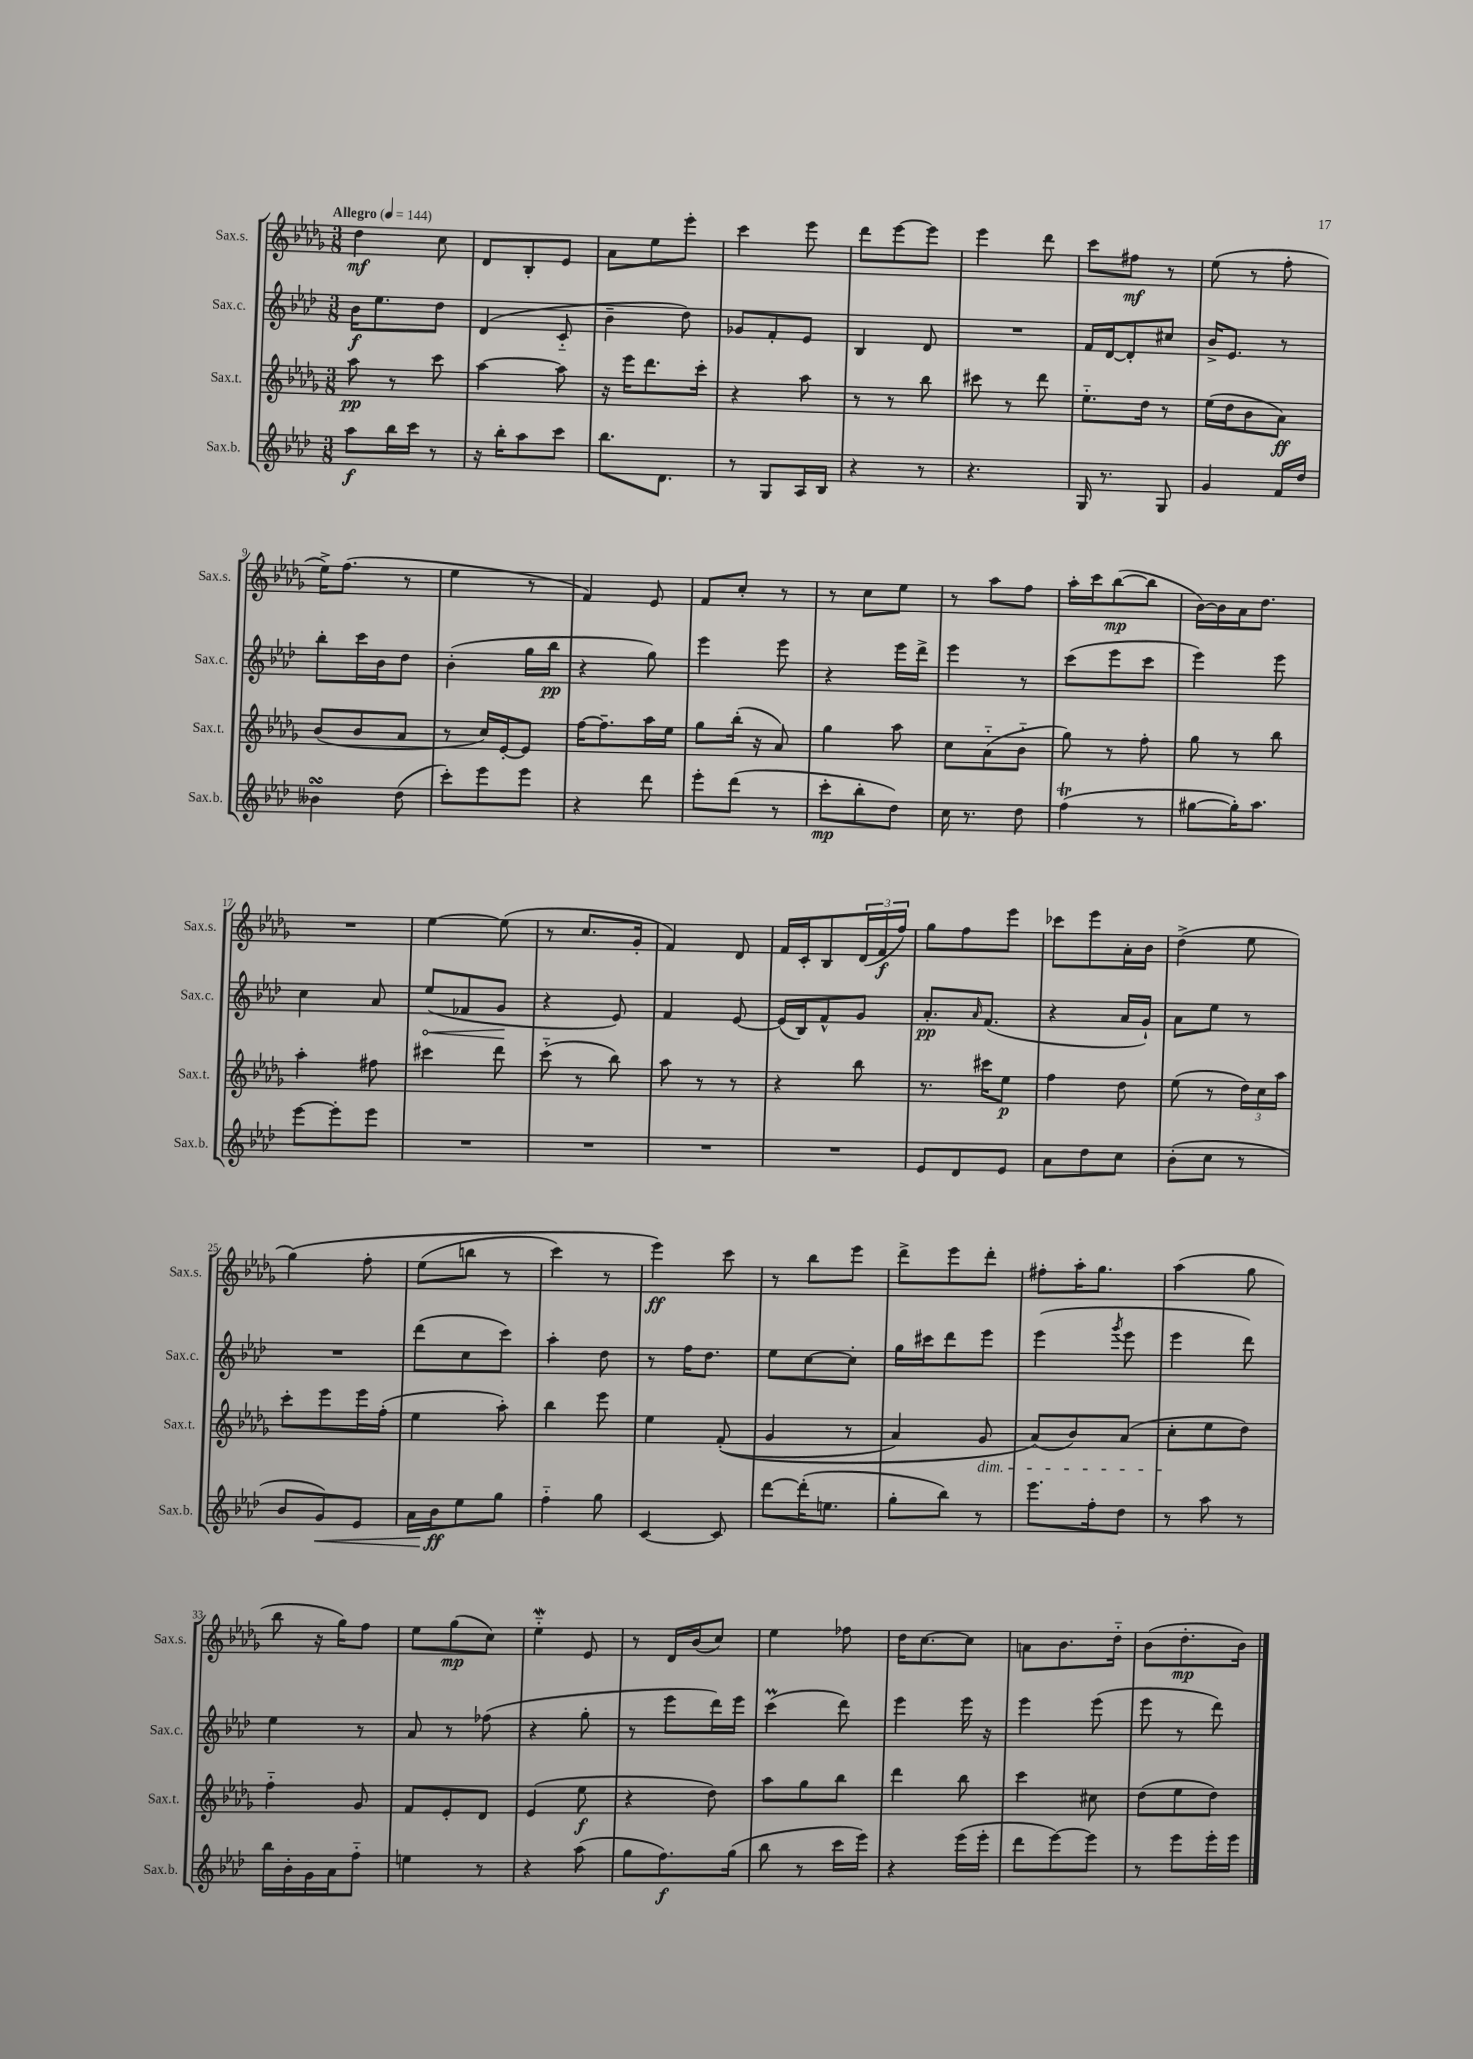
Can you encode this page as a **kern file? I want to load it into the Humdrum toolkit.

**kern	**dynam	**kern	**dynam	**kern	**dynam	**kern	**dynam
*part4	*part4	*part3	*part3	*part2	*part2	*part1	*part1
*staff4	*staff4	*staff3	*staff3	*staff2	*staff2	*staff1	*staff1
*I"Sax.b.	*	*I"Sax.t.	*	*I"Sax.c.	*	*I"Sax.s.	*
*I'Sax.b.	*	*I'Sax.t.	*	*I'Sax.c.	*	*I'Sax.s.	*
*clefG2	*	*clefG2	*	*clefG2	*	*clefG2	*
*k[b-e-a-d-]	*	*k[b-e-a-d-g-]	*	*k[b-e-a-d-]	*	*k[b-e-a-d-g-]	*
*M3/8	*	*M3/8	*	*M3/8	*	*M3/8	*
*MM144	*	*MM144	*	*MM144	*	*MM144	*
=1	=1	=1	=1	=1	=1	=1	=1
!	!	!	!	!	!	!LO:TX:a:B:t=Allegro	!
8aa-\L	f	8aa-\	pp	16b-\KL	f	4dd-\	mf
.	.	.	.	8.ee-\	.	.	.
16bb-\L	.	8r	.	.	.	.	.
16ccc\JJ	.	.	.	.	.	.	.
8r	.	8ccc\	.	8dd-\J	.	8cc\	.
=2	=2	=2	=2	=2	=2	=2	=2
16r	.	[4aa-\	.	(4d-/	.	8d-/L	.
16bb-'\KL	.	.	.	.	.	.	.
8aa-\	.	.	.	.	.	8B-'/	.
8ccc\J	.	8aa-\]	.	8c/	.	8e-/J	.
=3	=3	=3	=3	=3	=3	=3	=3
8.bb-\L	.	16r	.	4b-~\	.	8a-\L	.
.	.	16eee-\KL	.	.	.	.	.
.	.	8.ddd-\	.	.	.	8ee-\	.
8.d-\J	.	.	.	.	.	.	.
.	.	.	.	8dd-\)	.	8eee-'\J	.
.	.	16ccc'\Jk	.	.	.	.	.
=4	=4	=4	=4	=4	=4	=4	=4
8r	.	4r	.	8g-X/L	.	4ccc\	.
8G/L	.	.	.	8f'/	.	.	.
16A-/L	.	8aa-\	.	8e-/J	.	8eee-\	.
16B-/JJ	.	.	.	.	.	.	.
=5	=5	=5	=5	=5	=5	=5	=5
4r	.	8r	.	4B-/	.	8ddd-\L	.
.	.	8r	.	.	.	[8eee-\	.
8r	.	8bb-\	.	8d-/	.	8eee-\J]	.
=6	=6	=6	=6	=6	=6	=6	=6
4.r	.	8ccc#X\	.	4.r	.	4eee-\	.
.	.	8r	.	.	.	.	.
.	.	8ddd-\	.	.	.	8ddd-\	.
=7	=7	=7	=7	=7	=7	=7	=7
16G/	.	8.ee-\L	.	16f/LL	.	8ccc\L	.
8.r	.	.	.	[16d-/J	.	.	.
.	.	.	.	8d-'/]	.	8ff#X\J	mf
.	.	16dd-\Jk	.	.	.	.	.
8G/	.	8r	.	8cc#X/J	.	8r	.
=8	=8	=8	=8	=8	=8	=8	=8
4g/	.	(16ee-\LL	.	16b-^/KL	.	(8ee-\	.
.	.	16dd-\J	.	8.e-/J	.	.	.
.	.	8b-\	.	.	.	8r	.
16f/LL	.	8a-\J)	ff	8r	.	8ff'\	.
16dd-/JJ	.	.	.	.	.	.	.
!!LO:LB:g=z
=9	=9	=9	=9	=9	=9	=9	=9
4b--XsSSs\	.	(8b-/L	.	8bb-'\L	.	16ee-^\KL)	.
.	.	.	.	.	.	(8.ff\J	.
.	.	8b-/	.	16ccc\L	.	.	.
.	.	.	.	16b-\J	.	.	.
(8dd-\	.	8a-/J	.	8dd-\J	.	8r	.
=10	=10	=10	=10	=10	=10	=10	=10
8ccc'\L)	.	8r	.	(4b-'\	.	4ee-\	.
8eee-\	.	16cc/LL)	.	.	.	.	.
.	.	[16e-'/J	.	.	.	.	.
8eee-\J	.	8e-/J]	.	16gg\LL	.	8r	.
.	.	.	.	16bb-\JJ	pp	.	.
=11	=11	=11	=11	=11	=11	=11	=11
4r	.	[16ff\KL	.	4r	.	4f/)	.
.	.	8.ff~\]	.	.	.	.	.
8ddd-\	.	16aa-\L	.	8gg\)	.	8e-/	.
.	.	16ee-\JJ	.	.	.	.	.
=12	=12	=12	=12	=12	=12	=12	=12
8eee-'\L	.	8gg-\L	.	4eee-\	.	8f/L	.
(8ddd-\J	.	(16bb-'\Jk	.	.	.	8cc'/J	.
.	.	16r	.	.	.	.	.
8r	.	8a-/)	.	8eee-\	.	8r	.
=13	=13	=13	=13	=13	=13	=13	=13
8ccc'\L	mp	4gg-\	.	4r	.	8r	.
8bb-'\	.	.	.	.	.	8cc\L	.
8dd-\J)	.	8aa-\	.	16eee-\LL	.	8ee-\J	.
.	.	.	.	16ddd-^\JJ	.	.	.
=14	=14	=14	=14	=14	=14	=14	=14
16cc\	.	8cc\L	.	4eee-\	.	8r	.
8.r	.	.	.	.	.	.	.
.	.	(8a-\	.	.	.	8aa-\L	.
8dd-\	.	8b-\J	.	8r	.	8ff\J	.
=15	=15	=15	=15	=15	=15	=15	=15
(4ffT\	.	8gg-\)	.	(8ccc\L	.	16aa-'\LL	.
.	.	.	.	.	.	16ccc\J	.
.	.	8r	.	8eee-\	.	([8bb-\	mp
8r	.	8ff'\	.	8ccc\J	.	8bb-\J]	.
=16	=16	=16	=16	=16	=16	=16	=16
[8gg#X\L	.	8gg-\	.	4eee-\)	.	[16b-\LL)	.
.	.	.	.	.	.	16b-\]	.
16gg#'\K])	.	8r	.	.	.	16a-\J	.
8.aa-\J	.	.	.	.	.	8.dd-\J	.
.	.	8bb-\	.	8eee-\	.	.	.
!!LO:LB:g=z
=17	=17	=17	=17	=17	=17	=17	=17
[8eee-\L	.	4aa-'\	.	4cc\	.	4.r	.
8eee-'\]	.	.	.	.	.	.	.
8eee-\J	.	8ff#X\	.	8a-/	.	.	.
=18	=18	=18	=18	=18	=18	=18	=18
!	!	!	!	!	!LO:HP:b	!	!
4.r	.	4ccc#X\	.	(8ee-/L	<	[4ee-\	.
.	.	.	.	8f-X/	.	.	.
.	.	8ddd-\	.	8g/J	.	(8ee-\]	.
.	.	.	.	.	[	.	.
=19	=19	=19	=19	=19	=19	=19	=19
4.r	.	(8ccc\	.	4r	.	8r	.
.	.	8r	.	.	.	8.cc/L	.
.	.	8bb-\)	.	8e-/)	.	.	.
.	.	.	.	.	.	16g-'/Jk	.
=20	=20	=20	=20	=20	=20	=20	=20
4.r	.	8aa-\	.	4f/	.	4f/)	.
.	.	8r	.	.	.	.	.
.	.	8r	.	[8e-/	.	8d-/	.
=21	=21	=21	=21	=21	=21	=21	=21
4.r	.	4r	.	(16e-/LL]	.	16f/LL	.
.	.	.	.	16B-/J)	.	16c'/J	.
.	.	.	.	8f^^/	.	8B-/	.
.	.	8bb-\	.	8g/J	.	(24d-/L	.
.	.	.	.	.	.	24f/	f
.	.	.	.	.	.	24ff/JJ)	.
=22	=22	=22	=22	=22	=22	=22	=22
8e-/L	.	8.r	.	8.a-'/L	pp	8gg-\L	.
8d-/	.	.	.	.	.	8ff\	.
.	.	.	.	16qqa-/	.	.	.
.	.	16ccc#X\KL	.	(8.f/J	.	.	.
8e-/J	.	8ee-\J	p	.	.	8eee-\J	.
=23	=23	=23	=23	=23	=23	=23	=23
8a-\L	.	4ff\	.	4r	.	8ccc-X\L	.
8dd-\	.	.	.	.	.	8eee-\	.
8cc\J	.	8dd-\	.	16a-/LL	.	16a-'\L	.
.	.	.	.	16g`/JJ)	.	16b-\JJ	.
=24	=24	=24	=24	=24	=24	=24	=24
(8b-'\L	.	(8ee-\	.	8a-\L	.	(4dd-^\	.
8cc\J	.	8r	.	8ee-\J	.	.	.
8r	.	24dd-\LL)	.	8r	.	8ee-\	.
.	.	24cc\	.	.	.	.	.
.	.	24aa-\JJ	.	.	.	.	.
!!LO:LB:g=z
=25	=25	=25	=25	=25	=25	=25	=25
8b-/L	.	8ccc'\L	.	4.r	.	(4gg-\)	.
!	!LO:HP:b	!	!	!	!	!	!
8g/)	<	8eee-\	.	.	.	.	.
8e-/J	.	16eee-\L	.	.	.	8ff'\	.
.	.	(16ff'\JJ	.	.	.	.	.
=26	=26	=26	=26	=26	=26	=26	=26
16a-\LL	.	4ee-\	.	(8ddd-\L	.	(8ee-\L	.
16b-\J	ff	.	.	.	.	.	.
8ee-\	[	.	.	8cc\	.	8bbn\J	.
8gg\J	.	8aa-'\)	.	8ccc\J)	.	8r	.
=27	=27	=27	=27	=27	=27	=27	=27
4ff\	.	4bb-\	.	4aa-'\	.	4ccc\)	.
8gg\	.	8eee-\	.	8dd-\	.	8r	.
=28	=28	=28	=28	=28	=28	=28	=28
[4c/	.	4ee-\	.	8r	.	4eee-\)	ff
.	.	.	.	16ff\KL	.	.	.
.	.	.	.	8.dd-\J	.	.	.
8c/]	.	((8f'/	.	.	.	8ccc\	.
=29	=29	=29	=29	=29	=29	=29	=29
[8ddd-\L	.	4g-/	.	8ee-\L	.	8r	.
(16ddd-'\K]	.	.	.	[8cc\	.	8bb-\L	.
8.een\J	.	.	.	.	.	.	.
.	.	8r	.	8cc'\J]	.	8eee-\J	.
=30	=30	=30	=30	=30	=30	=30	=30
8gg'\L	.	4a-/)	.	16gg\LL	.	8ddd-^\L	.
.	.	.	.	16ccc#X\J	.	.	.
8bb-\J)	.	.	.	8ddd-\	.	8eee-\	.
!	!	!LO:TX:b:i:t=dim.	!	!	!	!	!
8r	.	8g-/	.	8eee-\J	.	8ddd-'\J	.
=31	=31	=31	=31	=31	=31	=31	=31
8.eee-\L	.	(8a-/L)	.	(4eee-\	.	8ff#X'\L	.
.	.	8b-/)	.	.	.	16aa-'\K	.
16ff'\k	.	.	.	.	.	8.gg-\J	.
.	.	.	.	8qggg/	.	.	.
8dd-\J	.	(8a-/J	.	8eee-\	.	.	.
=32	=32	=32	=32	=32	=32	=32	=32
8r	.	8cc'\L	.	4eee-\	.	(4aa-\	.
8aa-\	.	8ee-\	.	.	.	.	.
8r	.	8dd-\J)	.	8ddd-\)	.	8gg-\	.
!!LO:LB:g=z
=33	=33	=33	=33	=33	=33	=33	=33
16bb-\LL	.	4ff\	.	4ee-\	.	8bb-\	.
16b-'\	.	.	.	.	.	.	.
16g\	.	.	.	.	.	16r	.
16a-\J	.	.	.	.	.	16gg-\KL)	.
8ff\J	.	8g-/	.	8r	.	8ff\J	.
=34	=34	=34	=34	=34	=34	=34	=34
4een\	.	8f/L	.	8a-/	.	8ee-\L	.
.	.	8e-'/	.	8r	.	(8gg-\	mp
8r	.	8d-/J	.	(8ff-X\	.	8cc\J)	.
=35	=35	=35	=35	=35	=35	=35	=35
4r	.	(4e-/	.	4r	.	4ee-W\	.
(8aa-\	.	8ee-\	f	8gg'\	.	8e-/	.
=36	=36	=36	=36	=36	=36	=36	=36
8gg\L	.	4r	.	8r	.	8r	.
8.ff\)	f	.	.	8eee-\L	.	16d-/LL	.
.	.	.	.	.	.	(16b-/J	.
.	.	8dd-\)	.	16ddd-\L)	.	8cc/J)	.
(16gg\Jk	.	.	.	16eee-\JJ	.	.	.
=37	=37	=37	=37	=37	=37	=37	=37
8bb-\	.	8aa-\L	.	(4cccm\	.	4ee-\	.
8r	.	8gg-\	.	.	.	.	.
16ccc\LL	.	8bb-\J	.	8ddd-\)	.	8ff-X\	.
16eee-\JJ)	.	.	.	.	.	.	.
=38	=38	=38	=38	=38	=38	=38	=38
4r	.	4ddd-\	.	4eee-\	.	16dd-\KL	.
.	.	.	.	.	.	[8.cc\	.
(16eee-\LL	.	8bb-\	.	16eee-\	.	8cc\J]	.
16eee-'\JJ	.	.	.	16r	.	.	.
=39	=39	=39	=39	=39	=39	=39	=39
8ddd-\L	.	4ccc\	.	4eee-\	.	8an\L	.
[8eee-\)	.	.	.	.	.	8.b-\	.
8eee-\J]	.	8cc#X\	.	(8eee-\	.	.	.
.	.	.	.	.	.	16dd-\Jk	.
=40	=40	=40	=40	=40	=40	=40	=40
8r	.	(8dd-\L	.	8eee-\	.	(8b-\L	.
8eee-\L	.	8ee-\	.	8r	.	8.dd-'\	mp
16eee-'\L	.	8dd-\J)	.	8ddd-\)	.	.	.
16eee-\JJ	.	.	.	.	.	16b-\Jk)	.
==	==	==	==	==	==	==	==
*-	*-	*-	*-	*-	*-	*-	*-
